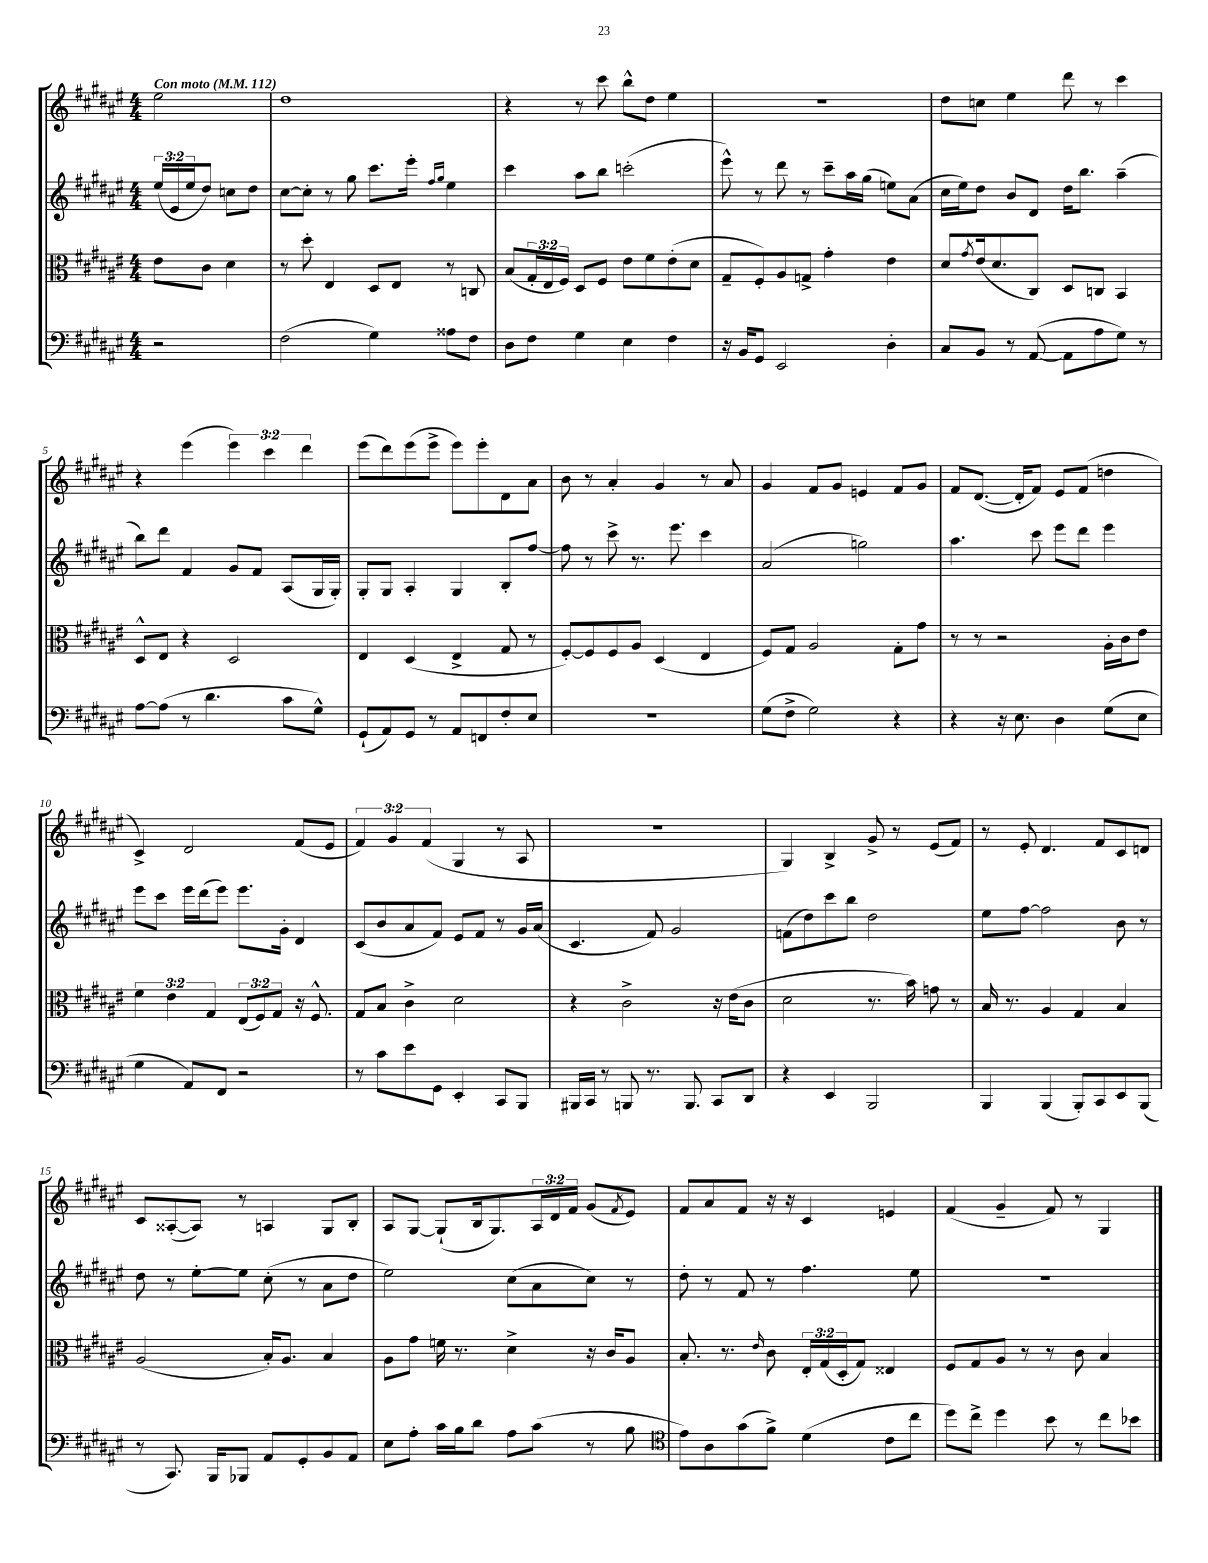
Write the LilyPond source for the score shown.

<<
\new StaffGroup <<
\new Staff = "s0" {
    \clef treble \key fis \major \numericTimeSignature \time 4/4 \override Staff.TupletNumber.text = #tuplet-number::calc-fraction-text \partial 2 \tempo "Con moto" 4 = 112
    eis''2 |
    dis''1 |
    r4 r8 cis'''8 b''8-^ dis''8 eis''4 |
    r1 |
    dis''8 c''8 eis''4 dis'''8 r8 cis'''4 |
    r4 eis'''4( \tuplet 3/2 { eis'''4) cis'''4 dis'''4 } |
    eis'''8( dis'''8) eis'''8( eis'''8-> eis'''8) eis'''8-. dis'8 ais'8 |
    b'8 r8 ais'4-. gis'4 r8 ais'8 |
    gis'4 fis'8 gis'8 e'4 fis'8 gis'8 |
    fis'8 dis'8.~( dis'16-. fis'8) eis'8 fis'8( d''4 |
    cis'4->) dis'2 fis'8( eis'8 |
    \tuplet 3/2 { fis'4) gis'4 fis'4( } gis4 r8 ais8 |
    R1 |
    gis4) b4-> gis'8-> r8 eis'8( fis'8) |
    r8 eis'8-. dis'4. fis'8 cis'8 d'8 |
    cis'8 aisis8~-.( aisis8) r8 a4 gis8 b8-. |
    ais8 gis8~ gis8-!( b16 gis8.) \tuplet 3/2 { ais16 dis'16 fis'16 } gis'8( \acciaccatura { fis'8 } eis'8) |
    fis'8 ais'8 fis'8 r16 r16 cis'4 e'4 |
    fis'4( gis'4-- fis'8) r8 gis4 \bar "|." |
}
\new Staff = "s1" {
    \clef treble \key fis \major \numericTimeSignature \time 4/4 \override Staff.TupletNumber.text = #tuplet-number::calc-fraction-text \partial 2
    \tuplet 3/2 { eis''16( eis'16 eis''16 } dis''8) c''8 dis''8 |
    cis''8~ cis''8-. r8 gis''8 cis'''8. eis'''16-. \grace { fis''16 gis''16 } eis''4 |
    cis'''4 ais''8 b''8 c'''2-.( |
    eis'''8-^) r8 dis'''8 r8 cis'''8-- ais''16 gis''16( e''8) ais'8( |
    cis''16 eis''16) dis''8 b'8 dis'8 dis''16 b''8. ais''4--( |
    b''8) dis'''8 fis'4 gis'8 fis'8 ais8( gis16 gis16-.) |
    gis8-. gis8 ais4-. gis4 b8-. fis''8~ |
    fis''8 r8 cis'''8-> r8. eis'''8. cis'''4 |
    ais'2( g''2) |
    ais''4. cis'''8 eis'''8 dis'''8 eis'''4 |
    eis'''8 cis'''8 eis'''16 dis'''16( eis'''8) eis'''8. gis'16-. dis'4 |
    cis'8( b'8 ais'8 fis'8) eis'8 fis'8 r8 gis'16 ais'16( |
    cis'4. fis'8) gis'2 |
    f'8( dis''8) cis'''8 b''8 dis''2 |
    eis''8 fis''8~ fis''2 b'8 r8 |
    dis''8 r8 eis''8~-. eis''8 cis''8-.( r8 ais'8 dis''8 |
    eis''2) cis''8( ais'8 cis''8) r8 |
    dis''8-. r8 fis'8 r8 fis''4. eis''8 |
    R1 \bar "|." |
}
\new Staff = "s2" {
    \clef alto \key fis \major \numericTimeSignature \time 4/4 \override Staff.TupletNumber.text = #tuplet-number::calc-fraction-text \partial 2
    eis'8 cis'8 dis'4 |
    r8 dis''8-. eis4 dis8 eis8 r8 c8 |
    b8( \tuplet 3/2 { gis16-. eis16 fis16) } dis8 fis8 eis'8 fis'8 eis'8-.( dis'8 |
    gis8-- fis8-.) ais8 g8-> gis'4-. eis'4 |
    dis'8 \acciaccatura { gis'8 } eis'16( dis'8. cis8) dis8 c8 b,4 |
    dis8-^ eis8 r4 dis2 |
    eis4 dis4( eis4-> gis8 r8 |
    fis8~-.) fis8 fis8 ais8 dis4( eis4 |
    fis8) gis8 ais2 gis8-. gis'8 |
    r8 r8 r2 ais16-. cis'16 eis'8 |
    \tuplet 3/2 { fis'4 eis'4 gis4 } \tuplet 3/2 { eis8( fis8) gis8 } r16 fis8.-^ |
    gis8 b8 cis'4-> dis'2 |
    r4 cis'2-> r16 eis'16( cis'8 |
    dis'2 r8. b'16) g'8 r8 |
    b16 r8. ais4 gis4 b4 |
    ais2( b16-.) ais8. b4 |
    ais8 gis'8 f'16 r8. dis'4-> r16 cis'16 ais8 |
    b8.-. r8. \grace { eis'16 } cis'8 \tuplet 3/2 { eis16-. gis16( dis16-. } gis8) eisis4 |
    fis8 gis8 ais8 r8 r8 cis'8 b4 \bar "|." |
}
\new Staff = "s3" {
    \clef bass \key fis \major \numericTimeSignature \time 4/4 \partial 2
    r2 |
    fis2( gis4) aisis8 fis8 |
    dis8 fis8 gis4 eis4 fis4 |
    r16 b,16 gis,8 eis,2 dis4-. |
    cis8 b,8 r8 ais,8~( ais,8 ais8 gis8) r8 |
    ais8~ ais8( r8 dis'4. cis'8 gis8-^) |
    gis,8-!( ais,8) gis,8 r8 ais,8 f,8 fis8-. eis8 |
    R1 |
    gis8( fis8-> gis2) r4 |
    r4 r16 eis8. dis4 gis8( eis8 |
    gis4 ais,8) fis,8 r2 |
    r8 cis'8 eis'8 gis,8 eis,4-. cis,8 b,,8 |
    bis,,16 cis,16 r8 b,,8 r8. b,,8. cis,8 dis,8 |
    r4 eis,4 b,,2 |
    b,,4 b,,4( b,,8-.) cis,8 eis,8 b,,8( |
    r8 cis,8.) b,,16 bes,,8 ais,8 gis,8-. b,8 ais,8 |
    eis8 ais8-. cis'16 b16 dis'8 ais8 cis'8( r8 b8 |
    \clef tenor eis'8) ais8 gis'8( fis'8->) dis'4( cis'8 cis''8 |
    dis''8) cis''8-> dis''4 b'8 r8 cis''8 bes'8 \bar "|." |
}
>>
>>
